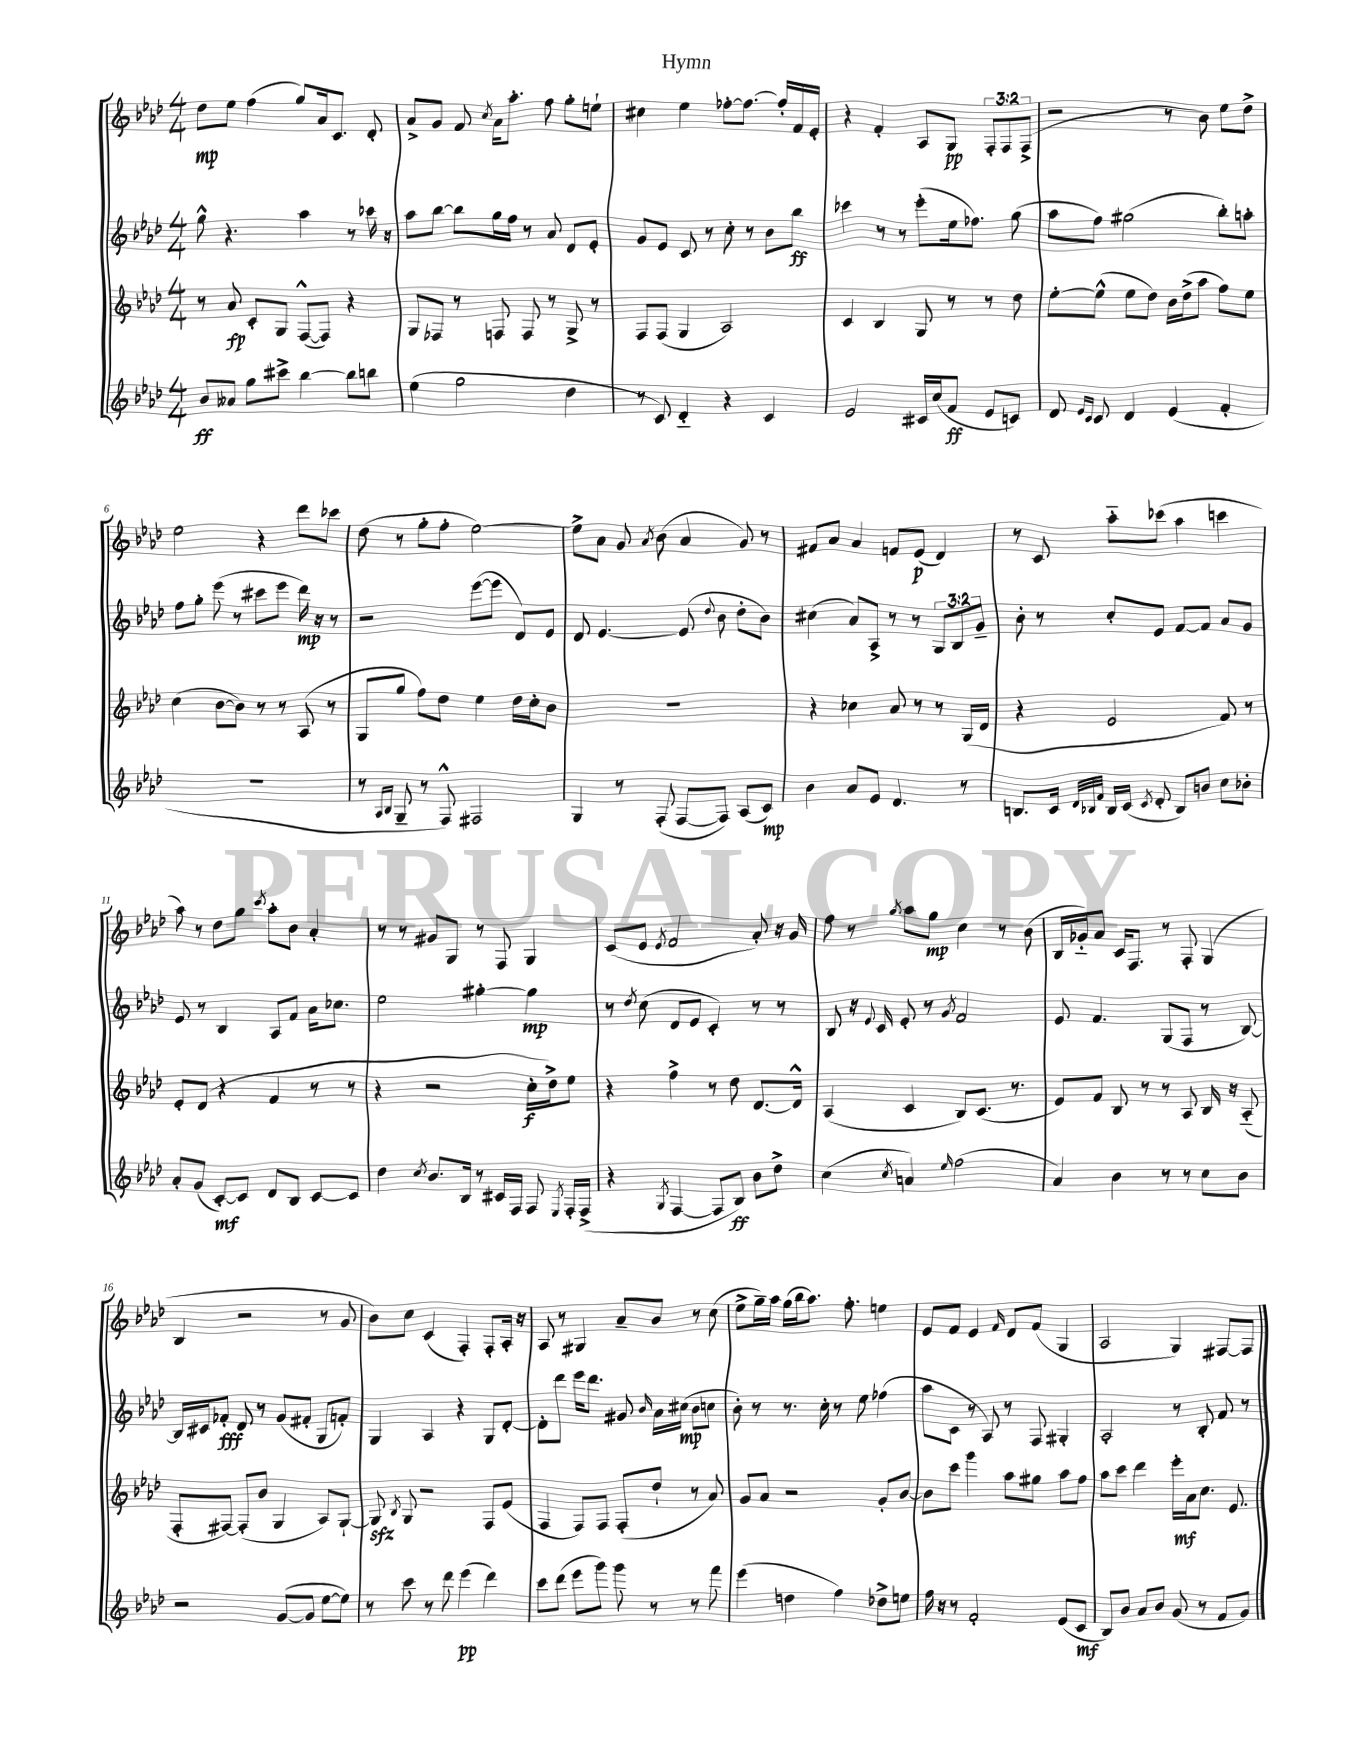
\header { title = "Hymn" }
<<
\new StaffGroup <<
\new Staff = "s0" {
    \clef treble \key aes \major \numericTimeSignature \time 4/4 \override Staff.TupletNumber.text = #tuplet-number::calc-fraction-text
    \autoBeamOff des''8[\mp ees''8] f''4( g''8[) aes'16 c'8.] des'8-. |
    aes'8[-> g'8] f'8 \acciaccatura { c''8 } aes'16[ aes''8.]-. f''8 g''8[-. e''8]-! |
    cis''4 ees''4 fes''8[~-. fes''8.]~ fes''16[-. f'16 ees'16]-. |
    r4 f'4-. aes8[ g8]\pp \tuplet 3/2 { f8[-. f8 f8]->( } |
    r2 r8 bes'8) ees''8[ des''8]-> |
    ees''2 r4 des'''8[ ces'''8] |
    des''8( r8 g''8[-. f''8]-. ees''2~) |
    ees''8[-> aes'8] g'8 \acciaccatura { aes'8 } bes'8( aes'4 g'8) r8 |
    fis'8[ aes'8] aes'4 f'8[ ees'8]\p( des'4) |
    r8 c'8 aes''8[-_ ces'''8]( aes''4 c'''4 |
    aes''8) r8 des''8[ g''8] \acciaccatura { c'''8 } aes''8[-. bes'8] aes'4-. |
    r8 r8 gis'8[ g8] r8 f8 g4 |
    c'8[( ees'8] \acciaccatura { ees'8 } f'2 aes'8-.) r16 g'16 |
    f''8 r8 \acciaccatura { g''8 } aes''8[ g''8]\mp c''4 r8 bes'8( |
    bes16[ ges'16-_) aes'8] c'16[ f8.] r8 f8-. g4( |
    bes4 r2 r8 g'8 |
    bes'8[) c''8] c'4( f4-.) f8[-. aes16]-. r16 |
    aes8 r8 gis4 aes'8[-- bes'8] r8 c''8( |
    ees''8[-> g''16--) aes''16] g''16[( bes''16 aes''8.]) f''8.-. e''4 |
    ees'8[ f'8] ees'4 \grace { f'16 } des'8[ f'8]( g4 |
    aes2 g4) fis8[~ fis8] \bar "|." |
}
\new Staff = "s1" {
    \clef treble \key aes \major \numericTimeSignature \time 4/4 \override Staff.TupletNumber.text = #tuplet-number::calc-fraction-text
    \autoBeamOff g''8-^ r4. aes''4 r8 ces'''16 r16 |
    aes''8[ bes''8]~ bes''8[ g''16 f''16] r8 aes'8 des'8[ ees'8]-. |
    g'8[ ees'8] c'8 r8 c''8-. r8 bes'8[ bes''8]\ff |
    ces'''4 r8 r8 ees'''8[-.( ees''16 fes''8.]) g''8( |
    aes''8[ f''8]) gis''2( bes''8[-.) a''8]-. |
    f''8[ g''8]-. ees'''8( r8 cis'''8[ ees'''8] des'''16\mp) r16 r8 |
    r2 ees'''8[~( ees'''8] des'8[) ees'8] |
    des'8 ees'4.~ ees'8( \appoggiatura { des''8 } bes'8 des''8[-. bes'8]) |
    cis''4( aes'8[) aes8]-> r8 r8 \tuplet 3/2 { g8[ bes8 g'8]-- } |
    bes'8-. r8 c''8[-. ees'8] f'8[~ f'8] aes'8[ g'8] |
    ees'8 r8 bes4 aes8[ f'8] aes'16[ ces''8.] |
    ees''2 gis''4~-. gis''4\mp |
    r8 \acciaccatura { des''8 } c''8( des'8[ ees'8] c'4-.) r8 r8 |
    bes8 r16 \appoggiatura { ees'8 } c'16 ees'8-. r8 \acciaccatura { g'8 } f'2 |
    ees'8 f'4. g8[( f8] r8 bes8~) |
    bes16[ cis'16 fes'8]-.\fff des'8 r8 g'8[( fis'8]-. g8[ f'8]-.) |
    g4 aes4 r4 g8[ des'8]~-. |
    des'8[-. des'''8] ees'''16[ des'''8.] gis'8 \grace { bes'16 } aes'16[ cis''16]\mp( bes'8[ c''8] |
    bes'8-.) r8 r8. c''16-. r8 ees''8 fes''4( |
    aes''8[ c'8] r8 aes8) r8 f8 gis4-. |
    aes2-. r8 bes8-. f'8 r8 \bar "|." |
}
\new Staff = "s2" {
    \clef treble \key aes \major \numericTimeSignature \time 4/4
    \autoBeamOff r8 aes'8\fp c'8[-. g8] f8[~-^( f8]) r4 |
    g8[ fes8] r8 f8 f8 r8 g8-> r8 |
    f8[ f8]( g4 aes2) |
    c'4 bes4 g8 r8 r8 des''8 |
    ees''8[~-. ees''8]-^( ees''8[ des''8]) bes'16[ des''16->( aes''8] f''8[) ees''8] |
    c''4( bes'8[~ bes'8]) r8 r8 aes8( r8 |
    g8[ g''8] f''8[) des''8] ees''4 des''16[ c''16-. bes'8] |
    R1 |
    r4 ces''4 aes'8 r8 r8 g16[( des'16] |
    r4 ees'2 f'8) r8 |
    ees'8[-. des'8]( r4 f'4 r8 r8 |
    r4 r2 c''16[-.\f des''16->) ees''8] |
    r4 f''4-> r8 des''8 des'8.[~ des'16]-^ |
    aes4( c'4 bes8[) c'8.]( r8. |
    ees'8[) f'8] bes8 r8 r8 aes8 bes16 r16 aes8-_( |
    f8[-. fis8]~) fis8[-.( bes'8] g4 aes8[) g8]~-! |
    g8\sfz \acciaccatura { bes8 } g8 r2 f8[ ees'8]( |
    f4 f8[) f8] f8[-.( des''8]-! r8 aes'8) |
    g'8[ aes'8] r2 g'8[-. bes'8]~ |
    bes'8[ c'''8] g'''4 aes''8[ gis''8] aes''8[ f''8] |
    aes''8[ c'''8] des'''4 ees'''16[-.\mf aes'16 c''8.] ees'8. \bar "|." |
}
\new Staff = "s3" {
    \clef treble \key aes \major \numericTimeSignature \time 4/4
    \autoBeamOff bes'8[\ff aeses'8] g''8[ cis'''8]-> bes''4~ bes''8[ b''8] |
    ees''4( g''2 des''4 |
    r8 c'8) des'4-_ r4 c'4 |
    ees'2 cis'16[ c''16( f'8]\ff ees'8[ c'8]) |
    des'8 \grace { ees'16[ c'16] } c'8 des'4 ees'4( f'4-. |
    R1 |
    r8 \grace { aes16[ bes16] } g8-- r8 f8-^) fis2 |
    g4 r8 f8-.( f8[~ f8]) aes8[( c'8]\mp) |
    bes'4 aes'8[ ees'8] des'4. r8 |
    b8.[ c'16] \grace { des'32[ bes32 f'32] } bes16[ c'16]( \acciaccatura { c'8 } des'8-. bes8[) b'8] c''8[ bes'8]-. |
    aes'8[-. g'8]( c'8[~-.\mf) c'8] des'8[ bes8] c'8[~ c'8] |
    des''4 \acciaccatura { c''8 } bes'8.[ bes16] r8 cis'16[ f16] f8 \acciaccatura { ees8 } f16[-. f16]->( |
    r4 \acciaccatura { g8 } f4~ f8[ bes8]\ff) bes'8[ des''8]-> |
    c''4( \acciaccatura { c''8 } a'4) \grace { ees''16 } f''2( |
    aes'4) bes'4 r8 r8 c''8[ bes'8] |
    r2 g'8[~( g'8] ees''8[~ ees''8]) |
    r8 c'''8 r8 des'''8 ees'''4\pp( des'''4) |
    c'''8[ des'''8]( ees'''8[ g'''8]) g'''8 r8 r8 f'''8 |
    ees'''4( d''4 f''4) des''8[-> e''8] |
    f''16 r16 r8 f'2-. ees'8[( c'8]\mf |
    bes8[) bes'8] aes'8[ bes'8] g'8( r8 f'8[ g'8]) \bar "|." |
}
>>
>>
